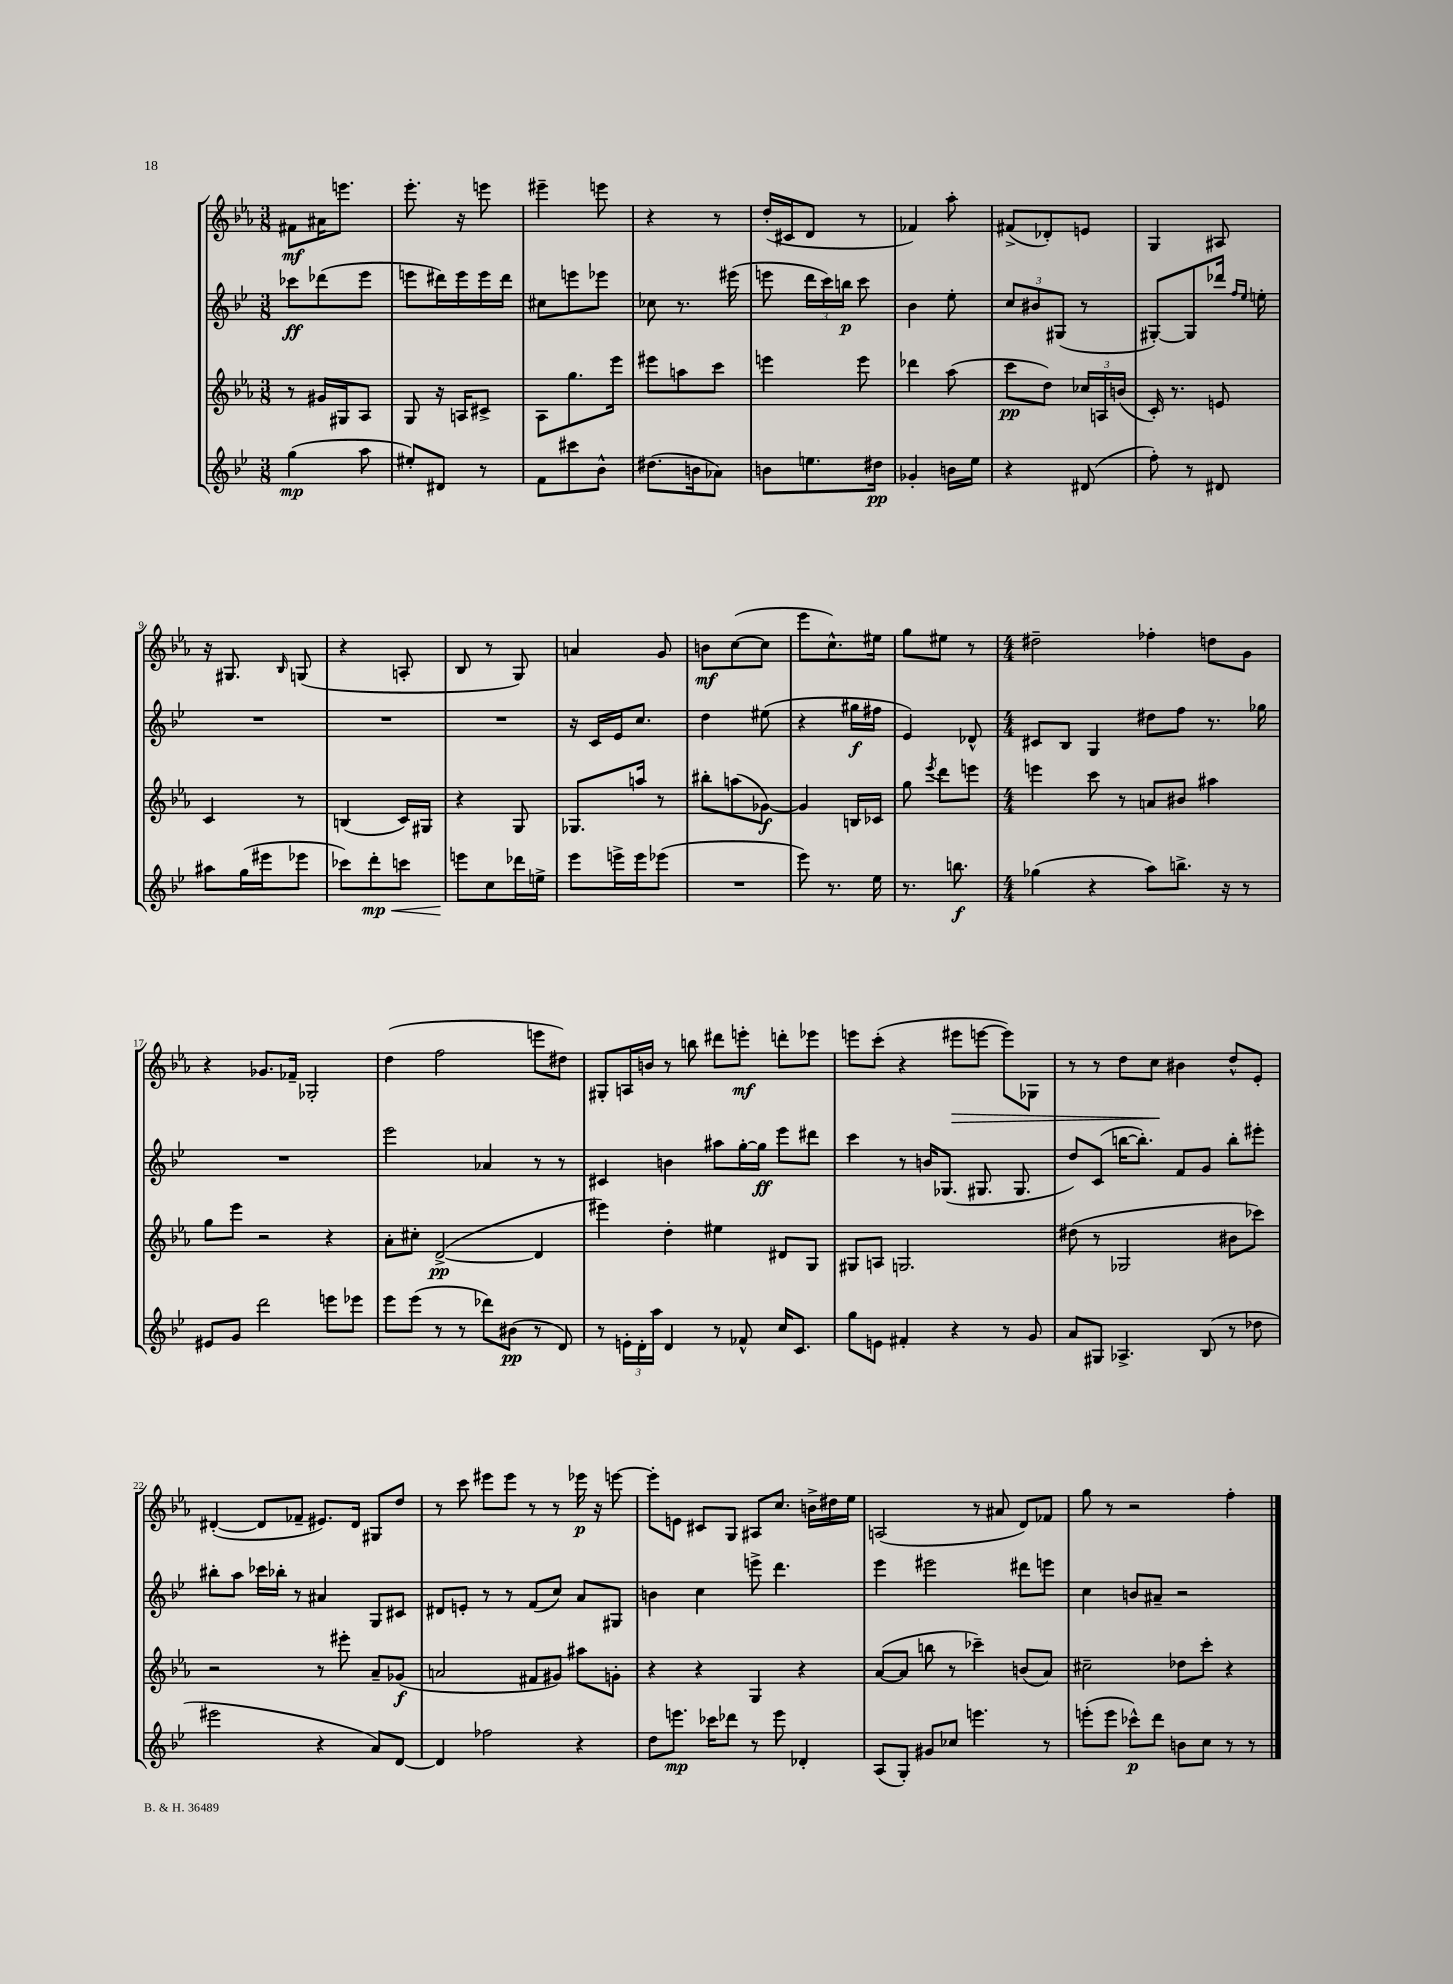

**kern	**dynam	**kern	**dynam	**kern	**dynam	**kern	**dynam
*part4	*part4	*part3	*part3	*part2	*part2	*part1	*part1
*staff4	*staff4	*staff3	*staff3	*staff2	*staff2	*staff1	*staff1
*clefG2	*	*clefG2	*	*clefG2	*	*clefG2	*
*k[b-e-]	*	*k[b-e-a-]	*	*k[b-e-]	*	*k[b-e-a-]	*
*M3/8	*	*M3/8	*	*M3/8	*	*M3/8	*
=1	=1	=1	=1	=1	=1	=1	=1
(4gg\	mp	8r	.	8ccc-X\L	ff	8f#X\L	mf
.	.	16g#X/LL	.	(8ddd-X\	.	16a#X\K	.
.	.	16G#X/J	.	.	.	8.eeen\J	.
8aa\	.	8A-/J	.	8eee-\J	.	.	.
=2	=2	=2	=2	=2	=2	=2	=2
8ee#X'/L)	.	8G/	.	8eeen\L	.	8.eee-'\	.
8d#X/J	.	16r	.	16ddd#X\L)	.	.	.
.	.	16An/KL	.	16eee\	.	16r	.
8r	.	8c#X^/J	.	16eee\	.	8eeen\	.
.	.	.	.	16ddd#\JJ	.	.	.
=3	=3	=3	=3	=3	=3	=3	=3
8f\L	.	8A-\L	.	8cc#X\L	.	4eee#X~\	.
8ccc#X\	.	8.gg\	.	8eeen\	.	.	.
8b-^^\J	.	.	.	8eee-X\J	.	8eeen\	.
.	.	16eee-\Jk	.	.	.	.	.
=4	=4	=4	=4	=4	=4	=4	=4
(8.dd#X\L	.	8eee#X\L	.	8cc-X\	.	4r	.
.	.	8aan\	.	8.r	.	.	.
16bn\k	.	.	.	.	.	.	.
8a-X\J)	.	8ccc\J	.	.	.	8r	.
.	.	.	.	(16eee#X\	.	.	.
=5	=5	=5	=5	=5	=5	=5	=5
8bn\L	.	4eeen\	.	8eeen\	.	(16dd'/LL	.
.	.	.	.	.	.	16c#X/J	.
8.een\	.	.	.	24ddd\LL	.	8d/J	.
.	.	.	.	24ccc\)	.	.	.
.	.	.	.	24bbn\JJ	p	.	.
.	.	8eee\	.	8ccc\	.	8r	.
16dd#X\Jk	pp	.	.	.	.	.	.
=6	=6	=6	=6	=6	=6	=6	=6
4g-X'/	.	4ddd-X\	.	4b-\	.	4f-X/)	.
16bn\LL	.	(8aa-\	.	8ee-'\	.	8aa-'\	.
16ee-\JJ	.	.	.	.	.	.	.
=7	=7	=7	=7	=7	=7	=7	=7
4r	.	8ccc\L	pp	12cc/L	.	(8f#X^/L	.
.	.	.	.	12b#X/	.	.	.
.	.	8dd\J)	.	.	.	8d-X'/)	.
.	.	.	.	(12G#X/J	.	.	.
(8d#X/	.	24cc-X/LL	.	8r	.	8en/J	.
.	.	24An/	.	.	.	.	.
.	.	(24bn/JJ	.	.	.	.	.
=8	=8	=8	=8	=8	=8	=8	=8
8ff'\)	.	16c'/)	.	[8G#X'/L)	.	4G/	.
.	.	8.r	.	.	.	.	.
8r	.	.	.	8G#/]	.	.	.
8d#X/	.	8en/	.	16ddd-X/Jk	.	8A#X/	.
.	.	.	.	16qqff/LL	.	.	.
.	.	.	.	16qqee-/JJ	.	.	.
.	.	.	.	16een'\	.	.	.
!!LO:LB:g=z
=9	=9	=9	=9	=9	=9	=9	=9
8aa#X\L	.	4c/	.	4.r	.	16r	.
.	.	.	.	.	.	8.G#X/	.
(16gg\L	.	.	.	.	.	.	.
16eee#X\J	.	.	.	.	.	.	.
.	.	.	.	.	.	16qqB-/	.
8eee-X\J	.	8r	.	.	.	(8Gn/	.
=10	=10	=10	=10	=10	=10	=10	=10
8ccc-X\L)	.	(4Bn/	.	4.r	.	4r	.
!	!LO:HP:b	!	!	!	!	!	!
8ddd'\	< mp	.	.	.	.	.	.
8cccn\J	.	16c/LL)	.	.	.	8An'/	.
.	.	16G#X/JJ	.	.	.	.	.
=11	=11	=11	=11	=11	=11	=11	=11
8eeen\L	.	4r	.	4.r	.	8B-/	.
8cc\	[	.	.	.	.	8r	.
16ddd-X\L	.	8G/	.	.	.	8G/)	.
16een^\JJ	.	.	.	.	.	.	.
=12	=12	=12	=12	=12	=12	=12	=12
8eee-\L	.	8.G-X/L	.	16r	.	4an/	.
.	.	.	.	16c/LL	.	.	.
16eeen^\L	.	.	.	16e-/J	.	.	.
16eee\J	.	16aan/Jk	.	8.cc/J	.	.	.
(8eee-X\J	.	8r	.	.	.	8g/	.
=13	=13	=13	=13	=13	=13	=13	=13
4.r	.	8bb#X'\L	.	4dd\	.	8bn\L	mf
.	.	(8aan\	.	.	.	([8cc\	.
.	.	[8g-X\J)	f	(8ee#X\	.	8cc\J]	.
=14	=14	=14	=14	=14	=14	=14	=14
8eee-\)	.	4g-/]	.	4r	.	8eee-\L	.
8.r	.	.	.	.	.	8.cc^^\)	.
.	.	16Bn/LL	.	16gg#X\LL	f	.	.
16ee-\	.	16c-X/JJ	.	16ff#X\JJ	.	16ee#X\Jk	.
=15	=15	=15	=15	=15	=15	=15	=15
8.r	.	8gg\	.	4e-/)	.	8gg\L	.
.	.	8qeee-/	.	.	.	.	.
.	.	8ddd\L	.	.	.	8ee#X\J	.
8.bbn\	f	.	.	.	.	.	.
.	.	8eeen\J	.	8d-X^^/	.	8r	.
=16	=16	=16	=16	=16	=16	=16	=16
*M4/4	*	*M4/4	*	*M4/4	*	*M4/4	*
(4gg-X\	.	4eeen\	.	8c#X/L	.	2dd#X~\	.
.	.	.	.	8B-/J	.	.	.
4r	.	8ccc\	.	4G/	.	.	.
.	.	8r	.	.	.	.	.
8aa\L)	.	8an/L	.	8dd#X\L	.	4ff-X'\	.
8.bbn^\J	.	8b#X/J	.	8ff\J	.	.	.
.	.	4aa#X\	.	8.r	.	8ddn\L	.
16r	.	.	.	.	.	.	.
8r	.	.	.	.	.	8g\J	.
.	.	.	.	16gg-X\	.	.	.
!!LO:LB:g=z
=17	=17	=17	=17	=17	=17	=17	=17
8e#X/L	.	8gg\L	.	1r	.	4r	.
8g/J	.	8eee-\J	.	.	.	.	.
2ddd\	.	2r	.	.	.	8.g-X/L	.
.	.	.	.	.	.	16f-X~/Jk	.
.	.	.	.	.	.	2G-X'/	.
8eeen\L	.	4r	.	.	.	.	.
8eee-X\J	.	.	.	.	.	.	.
=18	=18	=18	=18	=18	=18	=18	=18
8eee-\L	.	8a-'\L	.	2eee-\	.	(4dd\	.
(8eee-\J	.	8cc#X'\J	.	.	.	.	.
8r	.	([2d^/	pp	.	.	2ff\	.
8r	.	.	.	.	.	.	.
8ddd-X\L)	.	.	.	4a-X/	.	.	.
(8b#X\J	pp	.	.	.	.	.	.
8r	.	4d/]	.	8r	.	8eeen\L	.
8d/)	.	.	.	8r	.	8dd#X\J)	.
=19	=19	=19	=19	=19	=19	=19	=19
8r	.	4eee#X\)	.	4c#X/	.	8G#X'/L	.
24en'\LL	.	.	.	.	.	16An/L	.
24d'\	.	.	.	.	.	.	.
.	.	.	.	.	.	16bn/JJ	.
24aa\JJ	.	.	.	.	.	.	.
4d/	.	4dd'\	.	4bn\	.	8r	.
.	.	.	.	.	.	8bbn\	.
8r	.	4ee#X\	.	8aa#X\L	.	8ddd#X\L	.
8f-X^^/	.	.	.	[16gg'\L	.	8eeen'\J	mf
.	.	.	.	16gg\JJ]	ff	.	.
16cc/KL	.	8d#X/L	.	8eee-\L	.	8dddn'\L	.
8.c/J	.	.	.	.	.	.	.
.	.	8G/J	.	8ddd#X\J	.	8eee-X\J	.
=20	=20	=20	=20	=20	=20	=20	=20
8gg\L	.	8G#X/L	.	4ccc\	.	8eeen\L	.
8en\J	.	8An/J	.	.	.	(8ccc'\J	.
4f#X'/	.	2.Gn/	.	8r	.	4r	.
.	.	.	.	16bn/KL	.	.	.
.	.	.	.	(8.G-X/J	.	.	.
!	!	!	!	!	!	!	!LO:HP:b
4r	.	.	.	.	.	8eee#X\L	>
.	.	.	.	8.G#X/	.	[8eeen\J	.
8r	.	.	.	.	.	8eee\L])	.
.	.	.	.	8.G#/	.	.	.
8g/	.	.	.	.	.	8G-X\J	.
=21	=21	=21	=21	=21	=21	=21	=21
8a/L	.	(8dd#X\	.	8dd/L)	.	8r	.
8G#X/J	.	8r	.	(8c/J	.	8r	.
4.A-X^/	.	2G-X/	.	[16bbn\KL	.	8dd\L	.
.	.	.	.	8.bb'\J])	.	.	.
.	.	.	.	.	.	8cc\J	.
.	.	.	.	8f/L	.	4b#X\	]
(8B-/	.	.	.	8g/J	.	.	.
8r	.	8b#X\L	.	8bb'\L	.	8dd^^/L	.
8dd-X\	.	8ccc-X\J)	.	8eee#X'\J	.	8e-'/J	.
!!LO:LB:g=z
=22	=22	=22	=22	=22	=22	=22	=22
2eee#X\	.	2r	.	8bb#X'\L	.	([4d#X'/	.
.	.	.	.	8aa\J	.	.	.
.	.	.	.	16ccc-X\LL	.	8d#/L]	.
.	.	.	.	16bb-X'\JJ	.	.	.
.	.	.	.	8r	.	8f-X~/J	.
4r	.	8r	.	4a#X/	.	8.e#X/L)	.
.	.	8eee#X'\	.	.	.	.	.
.	.	.	.	.	.	16d#/Jk	.
8a/L)	.	8a-~/L	.	8G/L	.	8G#X/L	.
[8d/J	.	(8g-X/J	f	8c#X/J	.	8dd/J	.
=23	=23	=23	=23	=23	=23	=23	=23
4d/]	.	2an/	.	8d#X/L	.	8r	.
.	.	.	.	8en'/J	.	8ccc\	.
2ff-X\	.	.	.	8r	.	8eee#X\L	.
.	.	.	.	8r	.	8eee#\J	.
.	.	8f#X/L	.	(8f/L	.	8r	.
.	.	8g#X/J)	.	8cc/J)	.	8r	.
4r	.	8aa#X\L	.	8a/L	.	16eee-X\	p
.	.	.	.	.	.	16r	.
.	.	8gn'\J	.	8G#X/J	.	[8eeen\	.
=24	=24	=24	=24	=24	=24	=24	=24
8dd\L	.	4r	.	4bn\	.	8eee'\L]	.
8.eeen\J	mp	.	.	.	.	8en\J	.
.	.	4r	.	4cc\	.	8c#X/L	.
16ccc-X\KL	.	.	.	.	.	.	.
8ddd-X\J	.	.	.	.	.	8G/J	.
8r	.	4G/	.	8eeen^\	.	8A#X/L	.
8eee\	.	.	.	4.ddd\	.	8.cc/J	.
4d-X'/	.	4r	.	.	.	.	.
.	.	.	.	.	.	16bn^\LL	.
.	.	.	.	.	.	16dd#X\	.
.	.	.	.	.	.	16ee-\JJ	.
=25	=25	=25	=25	=25	=25	=25	=25
(8A/L	.	([8a-/L	.	4eee-\	.	(2An/	.
8G'/J)	.	8a-/J]	.	.	.	.	.
8g#X/L	.	8bbn\	.	2eee#X\	.	.	.
8cc-X/J	.	8r	.	.	.	.	.
4.eeen\	.	4ccc-X~\)	.	.	.	8r	.
.	.	.	.	.	.	8a#X/	.
.	.	(8bn/L	.	8ddd#X\L	.	8d/L)	.
8r	.	8a-/J)	.	8eeen\J	.	8f-X/J	.
=26	=26	=26	=26	=26	=26	=26	=26
(8eeen'\L	.	2cc#X~\	.	4cc\	.	8gg\	.
8eee\J	.	.	.	.	.	8r	.
8ccc-X^^\L)	p	.	.	8bn/L	.	2r	.
8ddd\J	.	.	.	8a#X~/J	.	.	.
8bn\L	.	8dd-X\L	.	2r	.	.	.
8cc\J	.	8ccc'\J	.	.	.	.	.
8r	.	4r	.	.	.	4ff'\	.
8r	.	.	.	.	.	.	.
==	==	==	==	==	==	==	==
*-	*-	*-	*-	*-	*-	*-	*-
